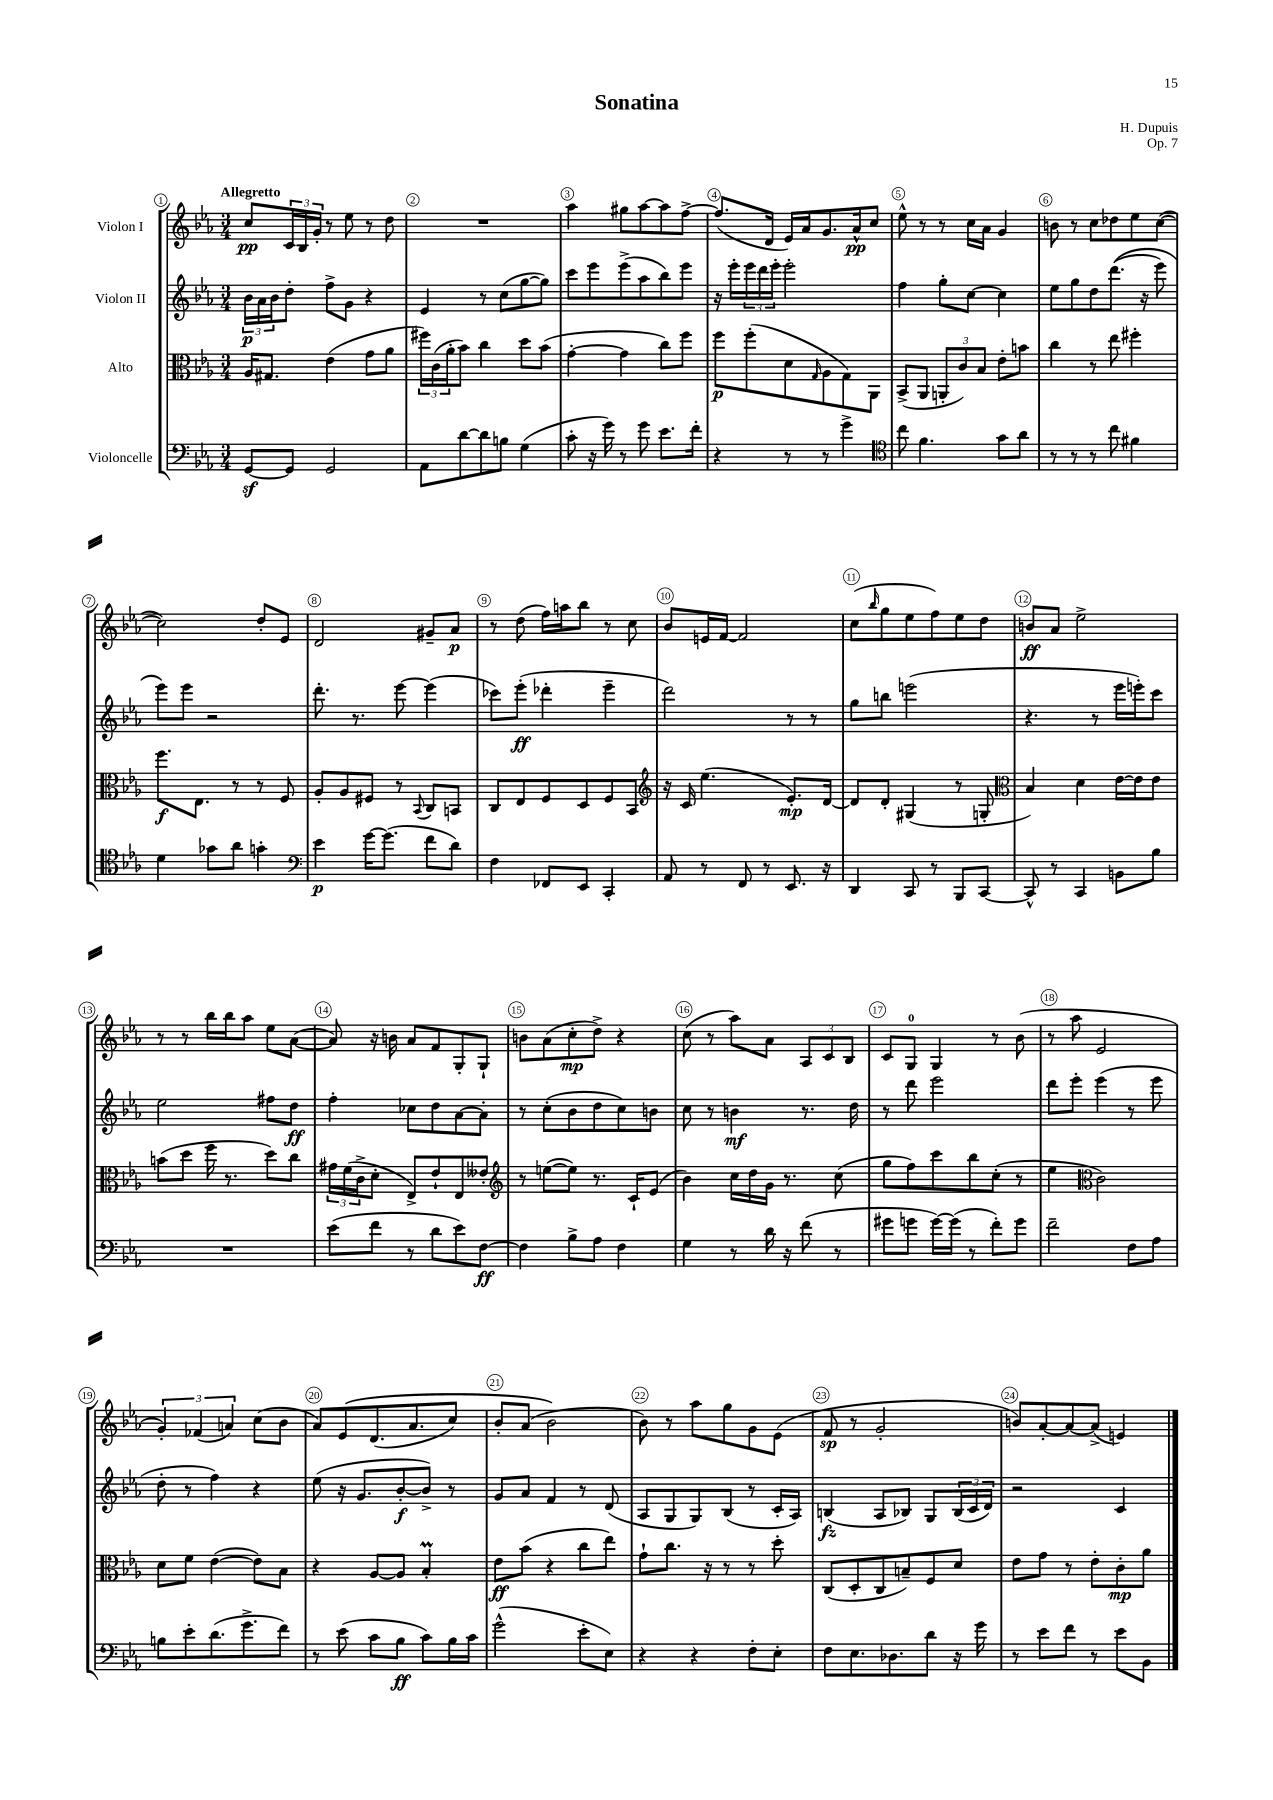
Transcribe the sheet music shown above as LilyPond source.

\header { title = "Sonatina" composer = "H. Dupuis" opus = "Op. 7" }
<<
\new StaffGroup <<
\new Staff = "s0" \with { instrumentName = "Violon I" } {
    \clef treble \key ees \major \numericTimeSignature \time 3/4 \tempo "Allegretto"
    c''8\pp \tuplet 3/2 { c'16 bes16 g'16-. } r8 ees''8 r8 d''8 |
    R2. |
    aes''4 gis''8 aes''8~ aes''8 f''8~-> |
    f''8.( d'16 ees'16) aes'16 g'8. aes'16-^\pp c''8 |
    ees''8-^ r8 r8 c''16 aes'16 g'4 |
    b'8 r8 c''8 des''8 ees''8 c''8~( |
    c''2) d''8-. ees'8 |
    d'2 gis'8-- aes'8\p |
    r8 d''8( f''16) a''16 bes''8 r8 c''8 |
    bes'8 e'16 f'16~ f'2 |
    c''8( \grace { bes''16 } g''8 ees''8 f''8) ees''8 d''8 |
    b'8\ff aes'8 ees''2-> |
    r8 r8 bes''16 bes''16 aes''8 ees''8 aes'8~( |
    aes'8) r16 b'16 aes'8 f'8 g8-. g8-! |
    b'8 aes'8( c''8-.\mp d''8->) r4 |
    c''8( r8 aes''8) aes'8 \tuplet 3/2 { aes8 c'8 bes8 } |
    c'8 g8-0 g4 r8 bes'8( |
    r8 aes''8 ees'2 |
    \tuplet 3/2 { g'4-.) fes'4( a'4) } c''8( bes'8 |
    aes'8) ees'8\( d'8.( aes'8. c''8) |
    bes'8-. aes'8( bes'2\) |
    bes'8) r8 aes''8 g''8 g'8 ees'8( |
    f'8\sp r8 g'2-. |
    b'8) aes'8~-. aes'8~ aes'8->( e'4) \bar "|." |
}
\new Staff = "s1" \with { instrumentName = "Violon II" } {
    \clef treble \key ees \major \numericTimeSignature \time 3/4
    \tuplet 3/2 { bes'16\p aes'16 bes'16 } d''8-. f''8-> g'8 r4 |
    ees'4 r8 c''8( g''8~ g''8) |
    c'''8 ees'''8 ees'''8->( aes''8 bes''8) ees'''8 |
    r16 ees'''16-. \tuplet 3/2 { ees'''16 d'''16 ees'''16-. } ees'''2-. |
    f''4 g''8-. c''8~ c''4 |
    ees''8 g''8 d''8 d'''8.(\( r16 ees'''8) |
    ees'''8\) ees'''8 r2 |
    d'''8.-. r8. ees'''8~ ees'''4( |
    ces'''8) ees'''8-.\ff( des'''4-. ees'''4-- |
    d'''2) r8 r8 |
    g''8 b''8 e'''2( |
    r4. r8 ees'''16 e'''16-.) c'''8 |
    ees''2 fis''8 d''8\ff |
    f''4-. ces''8 d''8 aes'8~ aes'8-. |
    r8 c''8-.( bes'8 d''8 c''8) b'8 |
    c''8 r8 b'4\mf r8. d''16 |
    r8 d'''8 ees'''2 |
    d'''8 ees'''8-. ees'''4( r8 ees'''8 |
    d''8-. r8 f''4) r4 |
    ees''8( r16 g'8. bes'8~-.\f bes'8->) r8 |
    g'8 aes'8 f'4 r8 d'8( |
    aes8 g8 g8) bes8( r8 c'16-. aes16) |
    b4\fz( aes8 bes8) g8 \tuplet 3/2 { bes16( c'16 d'16) } |
    r2 c'4 \bar "|." |
}
\new Staff = "s2" \with { instrumentName = "Alto" } {
    \clef alto \key ees \major \numericTimeSignature \time 3/4
    aes16 gis8. ees'4( g'8 aes'8 |
    \tuplet 3/2 { fis''16) c'16( aes'16-. } bes'8) c''4 d''8 bes'8( |
    g'4~-. g'4 c''8) f''8 |
    f''8\p f''8-.( d'8 \grace { g16 } aes8 g8) aes,8 |
    bes,8->( aes,8 \tuplet 3/2 { a,8-. c'8) bes8 } ees'8-. b'8 |
    c''4 r8 ees''8 fis''4-. |
    f''8.\f ees8. r8 r8 f8 |
    aes8-. aes8 fis8 r8 \appoggiatura { bes,8 } c8 b,8 |
    c8 ees8 f8 d8 f8 bes,8 |
    \clef treble r16 c'16 ees''4.( ees'8.-.\mp) d'16~ |
    d'8 d'8-. gis4( r8 g8-. |
    \clef alto bes4) d'4 ees'16~ ees'16 ees'8 |
    b'8( d''8 f''16 r8. d''8) c''8 |
    \tuplet 3/2 { gis'16 f'16( c'16-> } d'8-. ees8->) ees'8-! ees8 eeses'8-. |
    \clef treble r8 e''8~( e''8) r8. c'16-! ees'8( |
    bes'4) c''16 d''16 g'16 r8. c''8( |
    g''8 f''8) c'''8 bes''8 c''8-.( r8 |
    ees''4 \clef alto c'2) |
    d'8 f'8 ees'4~( ees'8) bes8 |
    r4 aes8~ aes8 bes4-.\prall |
    ees'8\ff bes'8( r4 c''8 ees''8) |
    g'8-! c''8. r16 r8 r8 d''8-. |
    c8( d8-. c8 b8--) f8 d'8 |
    ees'8 g'8 r8 ees'8-. c'8-.\mp aes'8 \bar "|." |
}
\new Staff = "s3" \with { instrumentName = "Violoncelle" } {
    \clef bass \key ees \major \numericTimeSignature \time 3/4
    g,8~\sf g,8 g,2 |
    aes,8 d'8~ d'8 b8 g4( |
    c'8-. r16 g'16) r8 g'8 ees'8. f'16-. |
    r4 r8 r8 g'4-> |
    \clef tenor c''8 f'4. g'8 aes'8 |
    r8 r8 r8 c''8 fis'4 |
    d'4 ges'8 aes'8 g'4-. |
    \clef bass ees'4\p g'16~ g'8.( f'8 d'8) |
    f4 fes,8 ees,8 c,4-. |
    aes,8 r8 f,8 r8 ees,8. r16 |
    d,4 c,8 r8 bes,,8 c,8~ |
    c,8-^ r8 c,4 b,8 bes8 |
    R2. |
    ees'8( f'8 r8 d'8 ees'8) f8~\ff |
    f4 bes8-> aes8 f4 |
    g4 r8 d'16 r16 f'8( r8 |
    gis'8 g'8 g'16~) g'16( r8 f'8-.) g'8 |
    f'2-- f8 aes8 |
    b8 ees'8-. d'8.( g'8.-> f'8) |
    r8 ees'8( c'8 bes8\ff c'8) bes16 c'16 |
    g'2-^( ees'8-. ees8) |
    r4 r4 f8-. ees8-. |
    f8 ees8. des8. d'8 r16 g'16 |
    r8 ees'8 f'8 r8 ees'8 bes,8 \bar "|." |
}
>>
>>
\layout { \context { \Score \override BarNumber.break-visibility = ##(#f #t #t) barNumberVisibility = #all-bar-numbers-visible \override BarNumber.stencil = #(make-stencil-circler 0.1 0.3 ly:text-interface::print) } }
